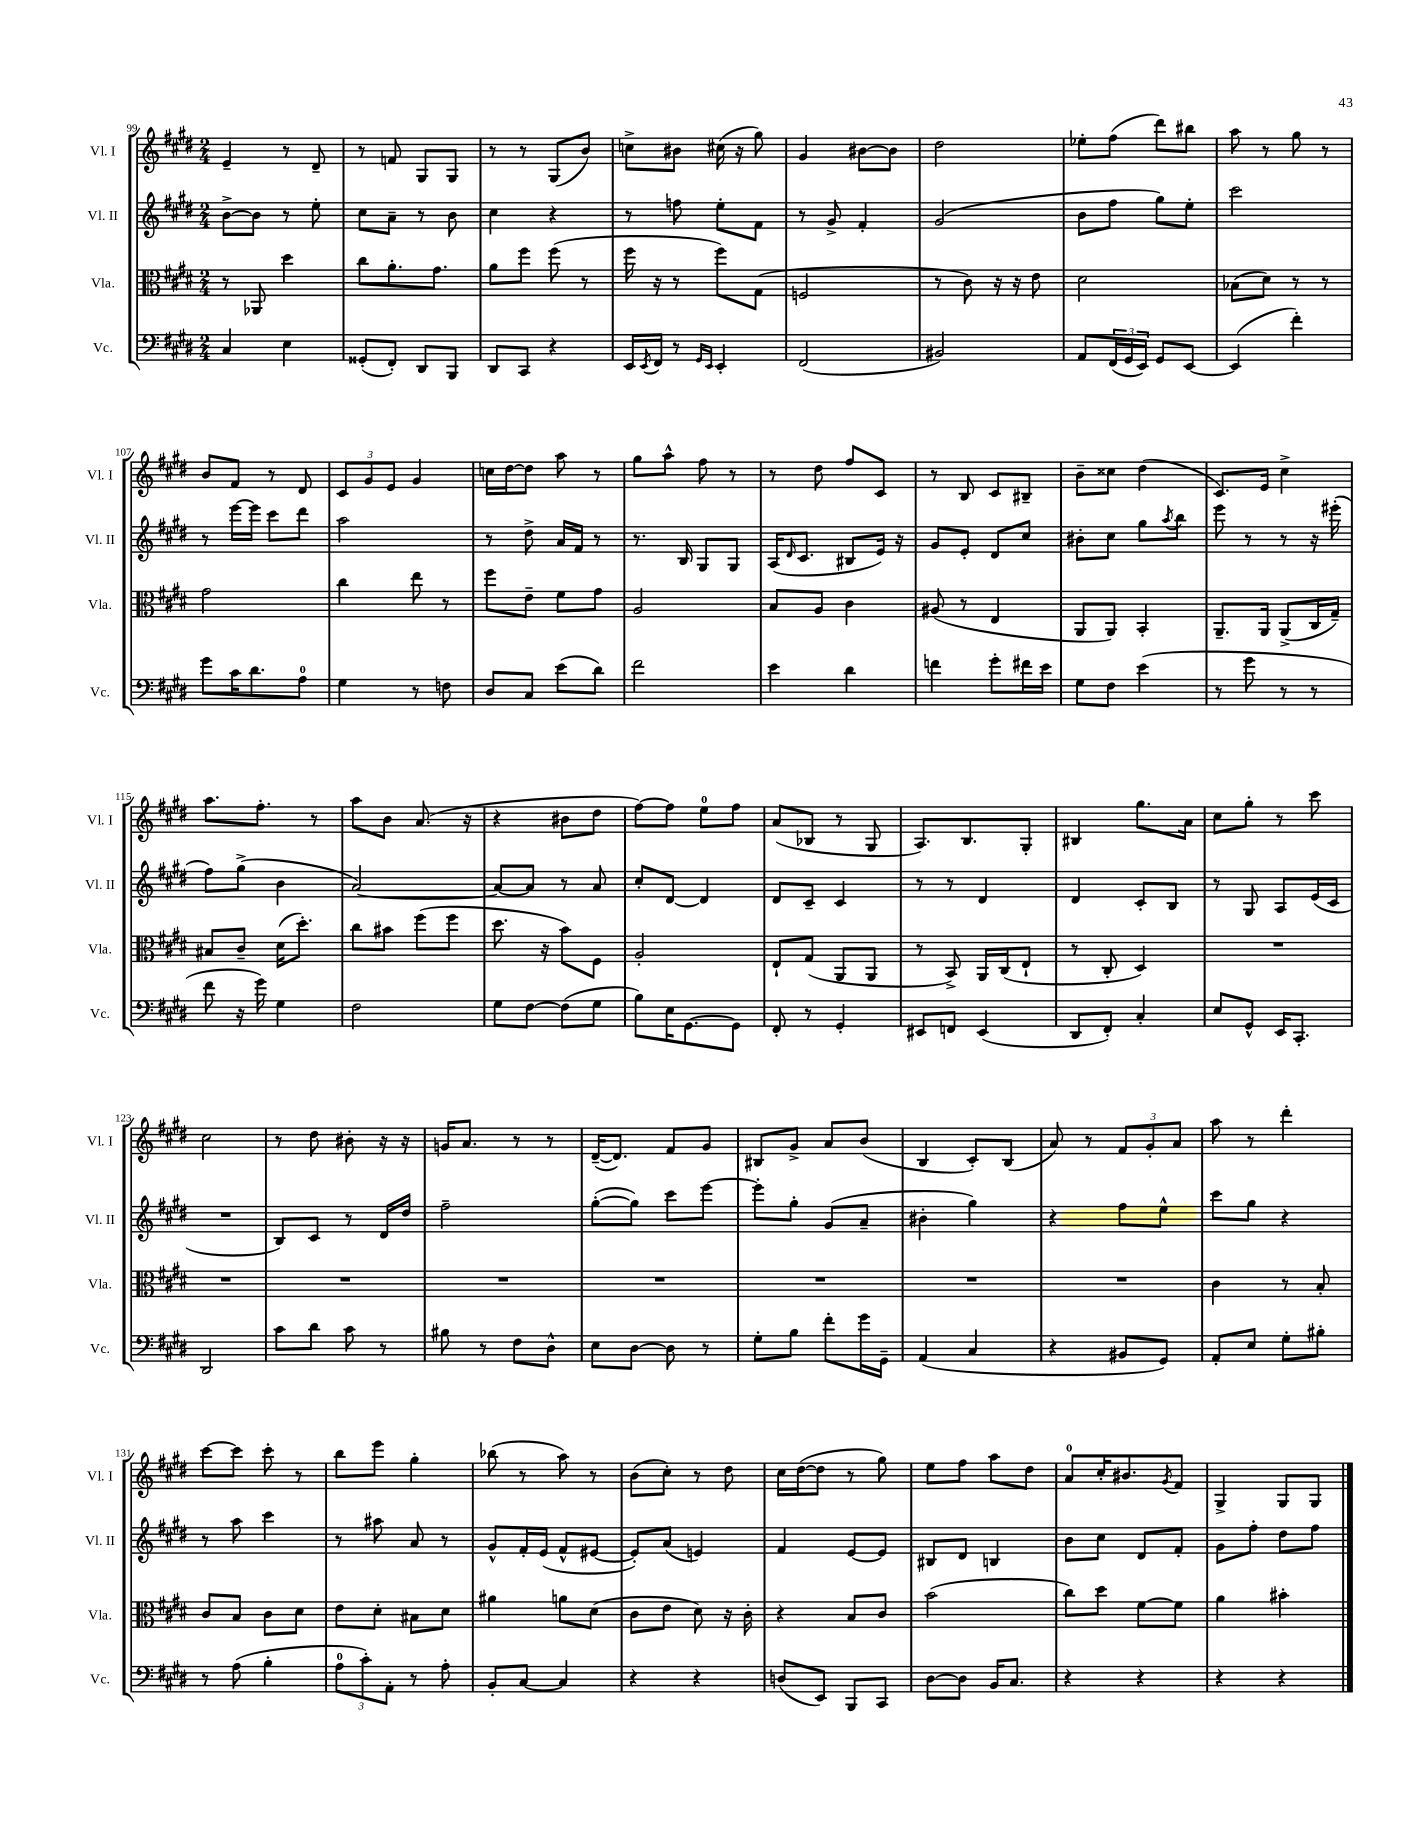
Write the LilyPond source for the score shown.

<<
\new StaffGroup <<
\new Staff = "s0" \with { instrumentName = "Vl. I" shortInstrumentName = "Vl. I" } {
    \clef treble \key e \major \numericTimeSignature \time 2/4
    e'4-- r8 dis'8-- |
    r8 f'8 gis8 gis8 |
    r8 r8 gis8( b'8) |
    c''8-> bis'8 cis''16( r16 gis''8) |
    gis'4 bis'8~ bis'8 |
    dis''2 |
    ees''8-. fis''8( dis'''8) bis''8 |
    a''8 r8 gis''8 r8 |
    b'8 fis'8 r8 dis'8 |
    \tuplet 3/2 { cis'8 gis'8 e'8 } gis'4 |
    c''16 dis''16~ dis''8 a''8 r8 |
    gis''8 a''8-^ fis''8 r8 |
    r8 dis''8 fis''8 cis'8 |
    r8 b8 cis'8 bis8-- |
    b'8-- cisis''8 dis''4( |
    cis'8.) e'16 cis''4-> |
    a''8. fis''8.-. r8 |
    a''8 b'8 a'8.( r16 |
    r4 bis'8 dis''8 |
    fis''8~) fis''8 e''8-0 fis''8 |
    a'8( bes8 r8 gis8 |
    a8.) b8. gis8-. |
    bis4 gis''8. a'16 |
    cis''8 gis''8-. r8 cis'''8 |
    cis''2 |
    r8 dis''8 bis'8-. r16 r16 |
    g'16 a'8. r8 r8 |
    dis'16~--( dis'8.) fis'8 gis'8 |
    bis8 gis'8-> a'8 b'8( |
    b4 cis'8-.) b8( |
    a'8) r8 \tuplet 3/2 { fis'8 gis'8-. a'8 } |
    a''8 r8 dis'''4-. |
    cis'''8~ cis'''8 cis'''8-. r8 |
    b''8 e'''8 gis''4-. |
    bes''8( r8 a''8) r8 |
    b'8( cis''8-.) r8 dis''8 |
    cis''16 dis''16~( dis''8 r8 gis''8) |
    e''8 fis''8 a''8 dis''8 |
    a'8-0 cis''16-. bis'8. \acciaccatura { gis'8 } fis'8 |
    gis4-> gis8 gis8 \bar "|." |
}
\new Staff = "s1" \with { instrumentName = "Vl. II" shortInstrumentName = "Vl. II" } {
    \clef treble \key e \major \numericTimeSignature \time 2/4
    b'8~-> b'8 r8 e''8-. |
    cis''8 a'8-- r8 b'8 |
    cis''4 r4 |
    r8 f''8 e''8-. fis'8 |
    r8 gis'8-> fis'4-. |
    gis'2( |
    b'8 fis''8 gis''8) e''8-. |
    cis'''2 |
    r8 e'''16~ e'''16 cis'''8 dis'''8 |
    a''2 |
    r8 dis''8-> a'16 fis'16 r8 |
    r8. b16 gis8 gis8 |
    a16( \grace { dis'16 } cis'8. bis8 e'16) r16 |
    gis'8 e'8-. dis'8 cis''8 |
    bis'8-. cis''8 gis''8 \acciaccatura { a''8 } b''8 |
    e'''8 r8 r8 r16 eis'''16-.( |
    fis''8) gis''8->( b'4 |
    a'2~) |
    a'8~ a'8 r8 a'8 |
    cis''8-. dis'8~ dis'4 |
    dis'8 cis'8-- cis'4 |
    r8 r8 dis'4 |
    dis'4 cis'8-. b8 |
    r8 gis8 a8 e'16( cis'16 |
    R2 |
    b8) cis'8 r8 dis'16 dis''16 |
    fis''2-- |
    gis''8~-.( gis''8) cis'''8 e'''8~ |
    e'''8-. gis''8-. gis'8( a'8-- |
    bis'4-. gis''4) |
    r4 fis''8 e''8-^ |
    cis'''8 gis''8 r4 |
    r8 a''8 cis'''4 |
    r8 ais''8 a'8 r8 |
    gis'8-^ fis'16-. e'16( fis'8-^ eis'8~ |
    eis'8-.) a'8( e'4) |
    fis'4 e'8~ e'8 |
    bis8 dis'8 b4 |
    b'8 cis''8 dis'8 fis'8-. |
    gis'8 fis''8-. dis''8 fis''8 \bar "|." |
}
\new Staff = "s2" \with { instrumentName = "Vla." shortInstrumentName = "Vla." } {
    \clef alto \key e \major \numericTimeSignature \time 2/4
    r8 aes,8 dis''4 |
    cis''8 a'8.-. gis'8. |
    a'8 fis''8 fis''8( r8 |
    fis''16 r16 r8 fis''8) gis8( |
    f2 |
    r8 cis'8) r16 r16 e'8 |
    dis'2 |
    bes8( dis'8) r8 r8 |
    gis'2 |
    cis''4 e''8 r8 |
    fis''8 e'8-- fis'8 gis'8 |
    a2 |
    b8 a8 cis'4 |
    ais8( r8 e4 |
    a,8 a,8) b,4-. |
    a,8.-- a,16 a,8->( cis16 gis16--) |
    bis8 cis'8-- dis'16( dis''8.-.) |
    cis''8 bis'8 fis''8( fis''8 |
    dis''8. r16 b'8) fis8 |
    a2-. |
    e8-! gis8( a,8 a,8 |
    r8 b,8->) a,16 cis16( e8-! |
    r8 cis8-. dis4) |
    R2 |
    R2 |
    R2 |
    R2 |
    R2 |
    R2 |
    R2 |
    R2 |
    cis'4 r8 b8-. |
    cis'8 b8 cis'8 dis'8 |
    e'8 dis'8-. bis8 dis'8 |
    ais'4 a'8 dis'8( |
    cis'8 e'8 dis'8) r16 cis'16-. |
    r4 b8 cis'8 |
    b'2( |
    cis''8) dis''8 fis'8~ fis'8 |
    a'4 bis'4-. \bar "|." |
}
\new Staff = "s3" \with { instrumentName = "Vc." shortInstrumentName = "Vc." } {
    \clef bass \key e \major \numericTimeSignature \time 2/4
    cis4 e4 |
    gisis,8-.( fis,8-.) dis,8 b,,8 |
    dis,8 cis,8 r4 |
    e,16 \acciaccatura { e,8 } fis,16 r8 \grace { gis,16 e,16 } e,4-. |
    fis,2( |
    bis,2) |
    a,8 \tuplet 3/2 { fis,16( gis,16 e,16) } gis,8 e,8~ |
    e,4( fis'4-.) |
    gis'8 cis'16 dis'8. a8-0 |
    gis4 r8 f8 |
    dis8 cis8 e'8( dis'8) |
    fis'2 |
    e'4 dis'4 |
    f'4 gis'8-. fis'16 e'16 |
    gis8 fis8 e'4( |
    r8 gis'8 r8 r8 |
    fis'8 r16 gis'16) gis4 |
    fis2 |
    gis8 fis8~ fis8( gis8 |
    b8) e16 gis,8.~ gis,8 |
    fis,8-. r8 gis,4-. |
    eis,8 f,8 eis,4( |
    dis,8 fis,8-.) cis4-. |
    e8 gis,8-^ e,16 cis,8.-. |
    dis,2 |
    cis'8 dis'8 cis'8 r8 |
    bis8 r8 fis8 dis8-^ |
    e8 dis8~ dis8 r8 |
    gis8-. b8 fis'8-. gis'16 gis,16-- |
    a,4( cis4 |
    r4 bis,8 gis,8) |
    a,8-. e8 gis8-. bis8-. |
    r8 a8( b4-. |
    \tuplet 3/2 { a8-0 cis'8-.) a,8-. } r8 a8-. |
    b,8-. cis8~ cis4 |
    r4 r4 |
    d8( e,8) b,,8 cis,8 |
    dis8~ dis8 b,16 cis8. |
    r4 r4 |
    r4 r4 \bar "|." |
}
>>
>>
\layout { \context { \Score currentBarNumber = #99 } }
